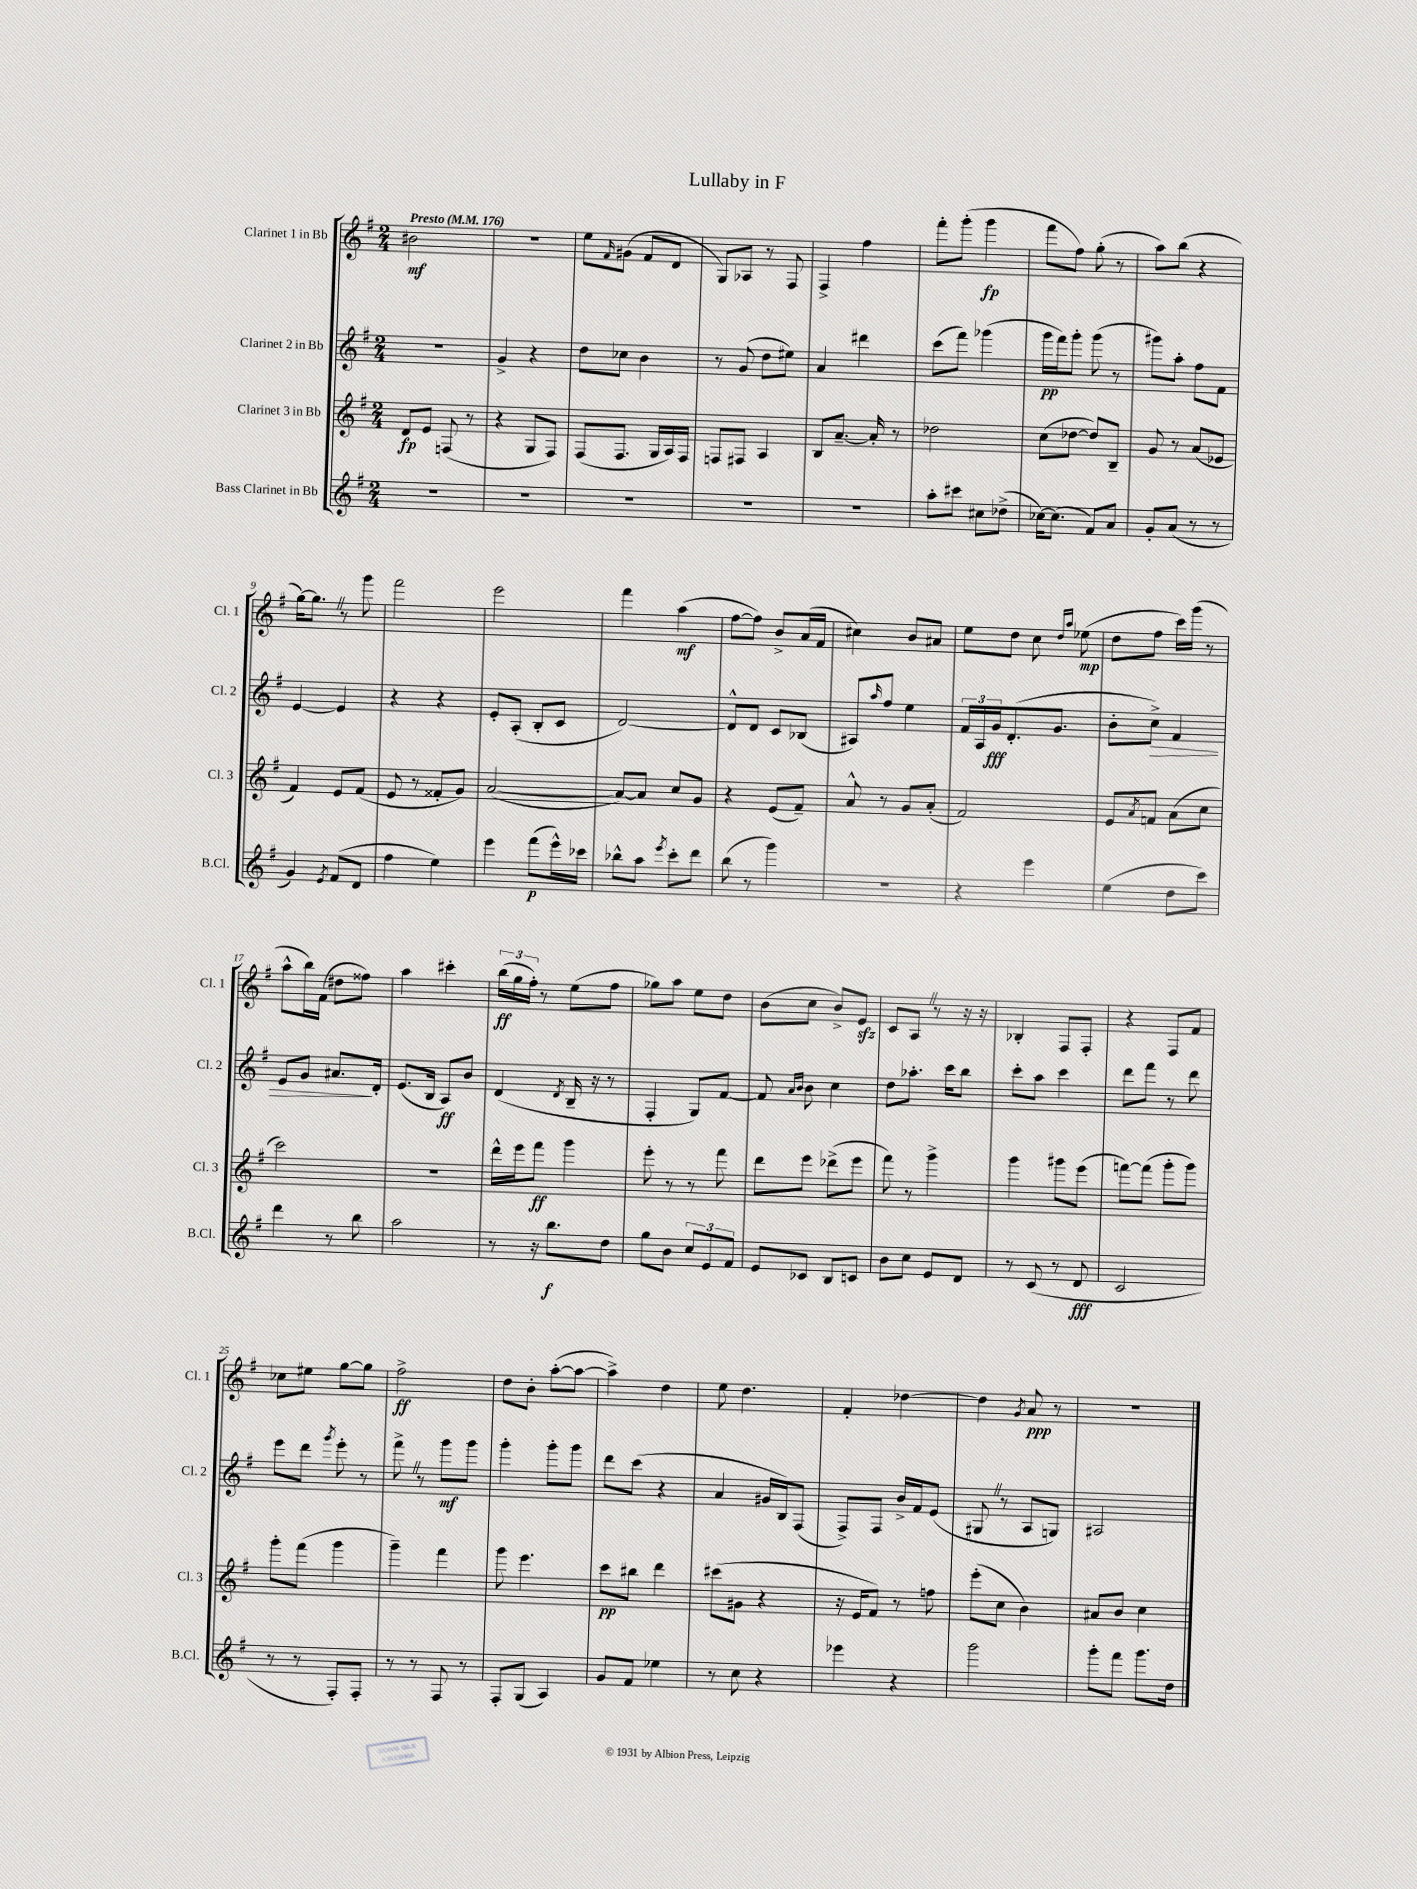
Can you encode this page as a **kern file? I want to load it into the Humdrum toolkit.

**kern	**kern	**kern	**kern
*staff4	*staff3	*staff2	*staff1
*clefG2	*clefG2	*clefG2	*clefG2
*k[f#]	*k[f#]	*k[f#]	*k[f#]
*M2/4	*M2/4	*M2/4	*M2/4
*MM176	*MM176	*MM176	*MM176
2r	8d	2r	2b#
.	8e	.	.
.	(8F	.	.
.	8r	.	.
=	=	=	=
2r	4r	4g^	2r
.	8G	4r	.
.	8F#)	.	.
=	=	=	=
2r	(8F#	8dd	8ee
.	.	.	16qqf#
.	8.F#	8cc-	(8g#
.	.	4b	8f#
.	16G	.	.
.	16A)	.	8d
.	16F#	.	.
=	=	=	=
2r	8F	8r	8G)
.	8F#	(8g	8A-
.	4A	8dd	8r
.	.	8ee#)	8F#
=	=	=	=
2r	8B	4a	4F#^
.	[8.a~	.	.
.	.	4ddd#	4ff#
.	16a']	.	.
.	8r	.	.
=	=	=	=
8aa'	2dd-	(8ccc	8fff#'
8ccc#	.	8fff#)	(8ggg'
8cc#	.	(4ggg-	4ggg
(8dd-^	.	.	.
=	=	=	=
[16cc-)	(8cc	16ggg	8fff#
(8.cc-]	.	16fff#)	.
.	[8dd-	8ggg'	8ff#)
8f#)	8dd-])	(8ggg	(8gg'
8a	8B~	8r	8r
=	=	=	=
8g'	8g	8ggg#)	8aa)
(8a	8r	8aa'	(8bb
8r	(8a	8ff#	4r
8r	8e-	8f#	.
=	=	=	=
4g)	4f#)	[4e	[16gg)
.	.	.	8.gg]
8qe	.	.	.
(8f#	8e	4e]	8r
8d	(8f#	.	8ggg
=	=	=	=
4ff#	8e	4r	2fff#
.	8r	.	.
4ee)	8f##'	4r	.
.	8g)	.	.
=	=	=	=
4eee	([2a	8e'	2eee
.	.	(8A'	.
(8fff#	.	8B'	.
16eee^^)	.	8c	.
16ccc-	.	.	.
=	=	=	=
8bb-^^	8a_)	[2d)	4fff#
8aa	8a]	.	.
8qeee	.	.	.
8ccc'	8cc	.	(4aa
8ddd	8g	.	.
=	=	=	=
(8bb	4r	8d^^]	[8ff#
8r	.	8d	8ff#])
4ggg)	(8e	8c	8b^
.	8f#~)	(8B-	(16a
.	.	.	16f#
=	=	=	=
2r	8a^^	8A#)	4cc#)
.	.	16qqaa	.
.	8r	8ff#	.
.	8g	4ee	8b
.	(8a'	.	8a#
=	=	=	=
4r	2f#)	24f#	8ee
.	.	24A	.
.	.	24g	.
.	.	(8.d'	8dd
4eee	.	.	8cc
.	.	8.g	.
.	.	.	16qqdd
.	.	.	16qqaa
.	.	.	(8ee-
=	=	=	=
(4ee	8e	8b'	8dd
.	8qa	.	.
.	8f	8cc^)	8ff#
8dd	(8a	4f#	16ccc)
.	.	.	(16ggg
8ccc)	8cc	.	8r
=	=	=	=
4ddd	2ccc)	8e	8aa^^
.	.	8g	16bb)
.	.	.	(16f#
8r	.	8.a#	8dd#
8bb	.	.	8ff##)
.	.	16d'	.
=	=	=	=
2aa	2r	(8.e	4aa
.	.	16B	.
.	.	8A)	4ccc#'
.	.	8b	.
=	=	=	=
8r	16ddd^^	(4d	(24bb
.	.	.	24gg
.	16eee	.	.
.	.	.	24ff#')
16r	8fff#	.	8r
8.bb	.	.	.
.	.	8qd	.
.	4ggg	16B~	(8ee
.	.	16r	.
8dd	.	8r	8ff#
=	=	=	=
8gg	8eee'	4F#'	8gg-)
8b	8r	.	8aa
12cc	8r	8G)	8ee
12e	.	.	.
.	8fff#	[8f#	8dd
12f#	.	.	.
=	=	=	=
8e	8ddd	8f#]	(8b
.	.	16qqa	.
.	.	16qqb	.
8c-	8eee	8b	8cc
8B	(8ddd-^	4cc	8b^)
8c	8eee	.	8e
=	=	=	=
8b	8fff#)	8dd	8c
8cc	8r	8.aa-'	8A
8e	4ggg^	.	8r
.	.	16ccc	.
8d	.	8bb	16r
.	.	.	16r
=	=	=	=
8r	4ggg	8ccc'	4B-'
(8c	.	8aa	.
8r	8ggg#	4ccc	8F#
8d	(8eee	.	8F#'
=	=	=	=
2c	[8fff)	8ddd	4r
.	(8fff]	8fff#	.
.	8ggg'	8r	8F#
.	8ggg)	8ddd	8f#
=	=	=	=
8r	8ggg'	8eee	8cc-
8r	(8fff#	8ddd	8ee#
.	.	8qggg	.
8F#')	4ggg	8eee'	[8gg
8F#'	.	8r	8gg]
=	=	=	=
8r	4ggg~)	8fff#^	2ff#^
8r	.	8r	.
8F#	4fff#	8ggg	.
8r	.	8ggg	.
=	=	=	=
8F#'	8ggg	4ggg'	8dd
(8G	4.eee	.	8b'
4A)	.	8ggg'	([8aa'
.	.	8ggg	8aa_
=	=	=	=
8g	8ccc	8ddd	4aa^])
8f#	8bb#	(8ccc	.
4ee-	4ddd	4r	4dd
=	=	=	=
8r	(8ccc#	4a	8ee
8cc	8g#	.	4.dd
4r	4r	16g#	.
.	.	16B)	.
.	.	(8F#	.
=	=	=	=
4eee-	16r	8F#^)	4f#'
.	16e	.	.
.	8f#)	8F#	.
4r	8r	16b^	[4dd-
.	.	16f#	.
.	8ff	(8e	.
=	=	=	=
2ggg	(8eee'	8G#	4dd-]
.	8cc	8r	.
.	.	.	8qg
.	4b)	8A	8a
.	.	8G)	8r
=	=	=	=
8ggg'	8a#	2A#	2r
8fff#	8b	.	.
8.ggg	4cc	.	.
16dd	.	.	.
==	==	==	==
*-	*-	*-	*-
